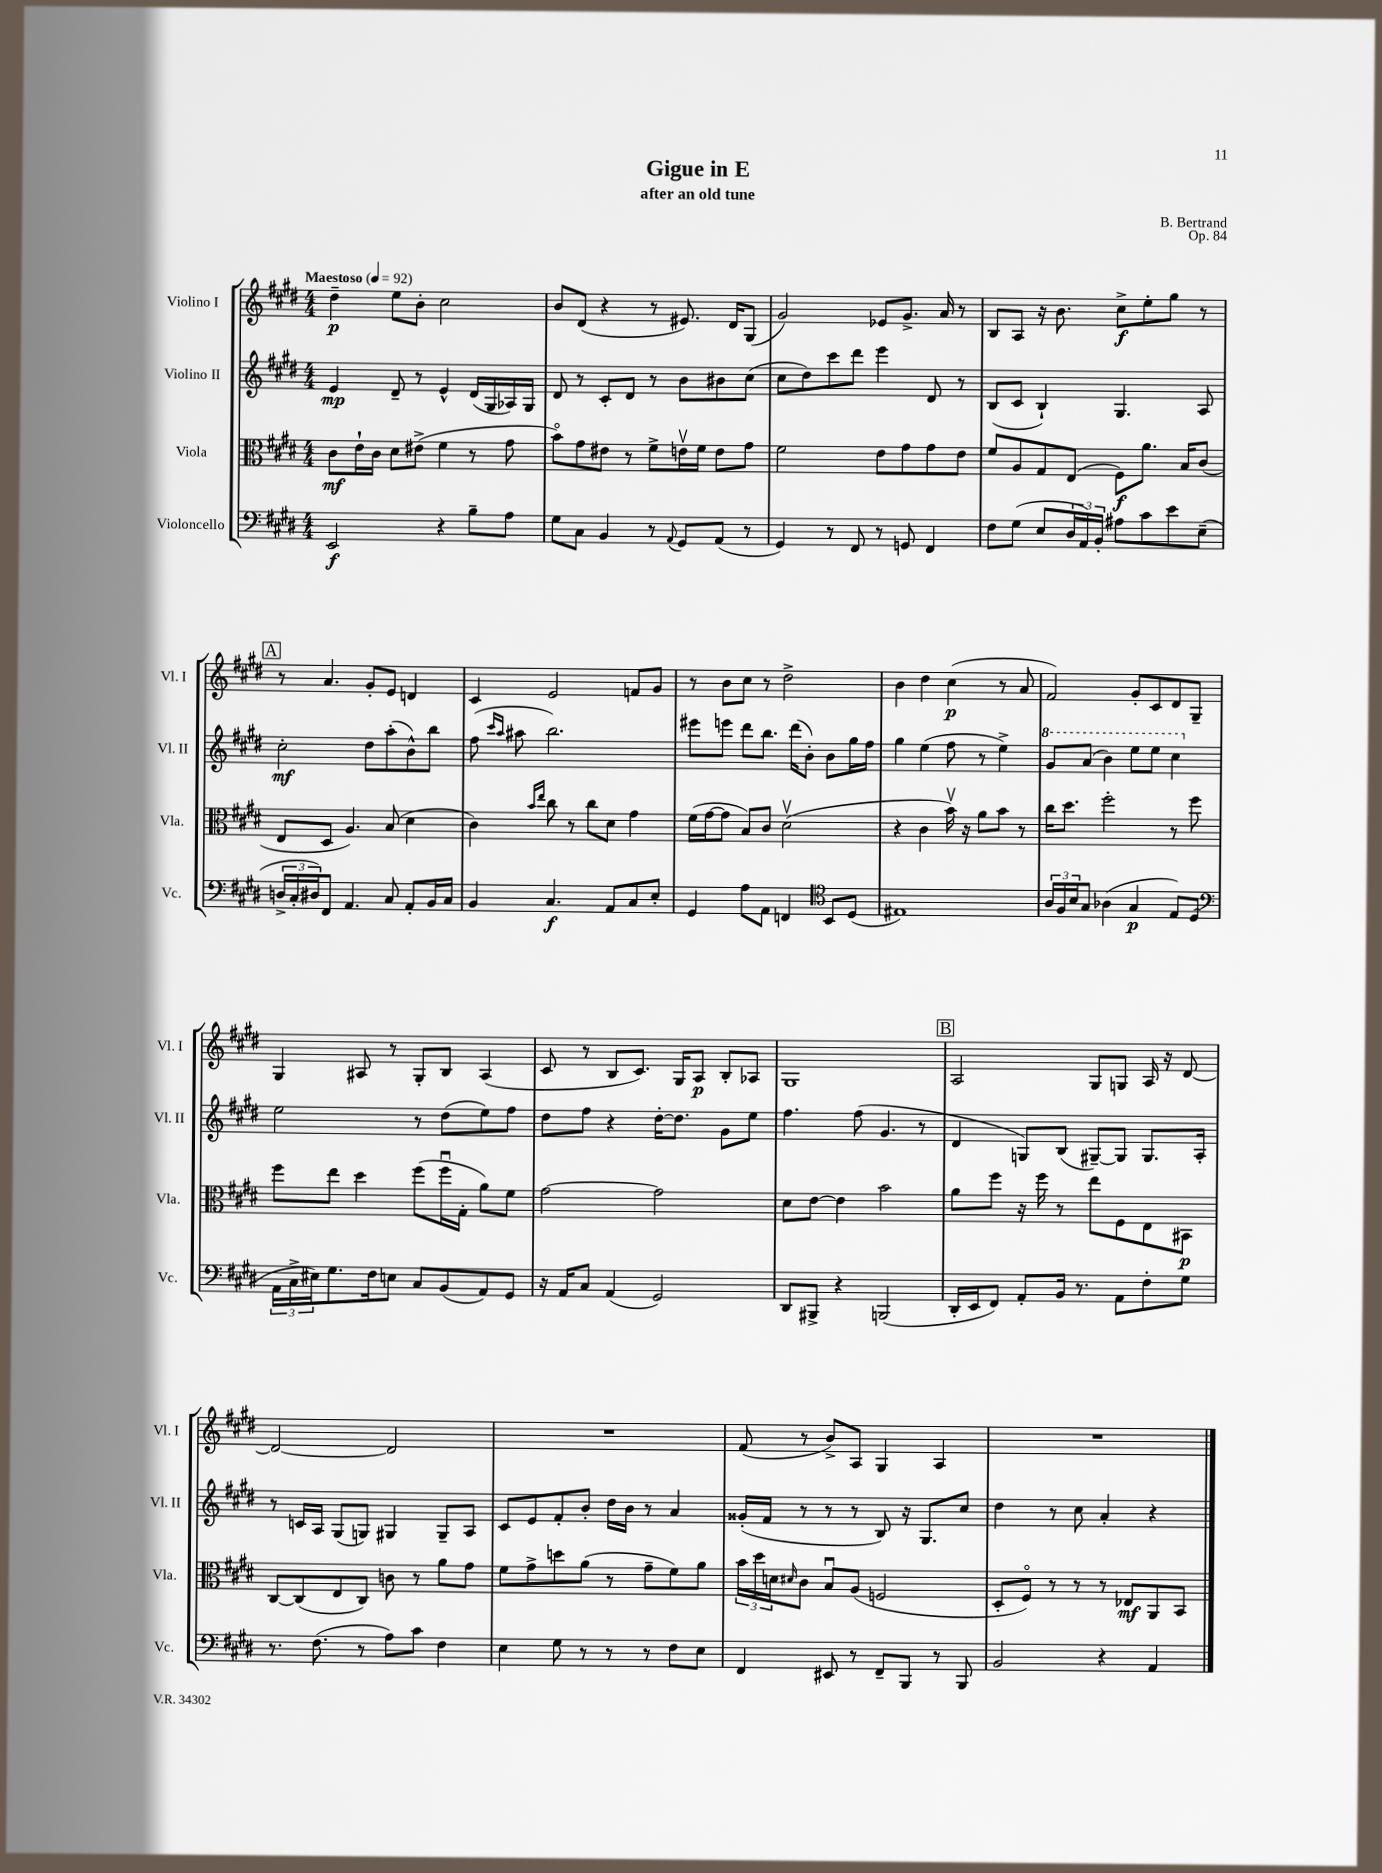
\header { title = "Gigue in E" composer = "B. Bertrand" subtitle = "after an old tune" opus = "Op. 84" }
<<
\new StaffGroup <<
\new Staff = "s0" \with { instrumentName = "Violino I" shortInstrumentName = "Vl. I" } {
    \clef treble \key e \major \numericTimeSignature \time 4/4 \tempo "Maestoso" 4 = 92
    dis''4--\p e''8 b'8-. cis''2 |
    b'8 dis'8( r4 r8 eis'8.) dis'16 gis8( |
    gis'2) ees'8 gis'8.-> a'16 r8 |
    b8 a8 r16 b'8. cis''8->\f e''8-. gis''8 r8 |
    \mark \markup { \box "A" } r8 a'4. gis'8-. e'8 d'4 |
    cis'4 e'2 f'8 gis'8 |
    r8 b'8 cis''8 r8 dis''2-> |
    b'4 dis''4 cis''4\p( r8 a'8 |
    fis'2) gis'8-. cis'8 dis'8 gis8-- |
    gis4 ais8 r8 gis8-. b8 ais4( |
    cis'8 r8 b8 cis'8.) gis16 a8\p b8-. aes8 |
    gis1 |
    \mark \markup { \box "B" } a2 gis8 g8 a16 r16 dis'8~ |
    dis'2~ dis'2 |
    R1 |
    fis'8( r8 b'8->) a8 gis4 a4 |
    R1 \bar "|." |
}
\new Staff = "s1" \with { instrumentName = "Violino II" shortInstrumentName = "Vl. II" } {
    \clef treble \key e \major \numericTimeSignature \time 4/4
    e'4\mp dis'8-- r8 e'4-^ dis'16( gis16 aes16) gis16 |
    dis'8 r8 cis'8-. dis'8 r8 b'8 bis'8 cis''8( |
    cis''8 dis''8) cis'''8 dis'''8 e'''4 dis'8 r8 |
    b8( cis'8 b4-!) gis4. a8 |
    \mark \markup { \box "A" } cis''2-.\mf dis''8 a''8-.( b'8-^) b''8 |
    fis''8( \grace { cis'''16 a''16 } ais''8 b''2.) |
    eis'''8 e'''8 dis'''8 b''8. dis'''16( b'8-.) b'8 gis''16 fis''16 |
    gis''4 e''4( fis''8 r8 e''4->) |
    \ottava #1 gis''8 a''8( b''4) e'''8 e'''8 cis'''4 \ottava #0 |
    e''2 r8 dis''8( e''8) fis''8 |
    dis''8 fis''8 r4 dis''16~-. dis''8. gis'8 e''8 |
    fis''4. fis''8( gis'4. r8 |
    \mark \markup { \box "B" } dis'4 g8) b8( gis8~--) gis8 gis8. a16-. |
    r8 c'16 a16 gis8( g8) gis4 gis8-- a8 |
    cis'8 e'8 fis'8-. b'8-. dis''16 b'16 r8 a'4 |
    gisis'16-.( fis'16 r8 r8 r8 b8) r16 gis8. cis''8 |
    dis''4 r8 cis''8 a'4-. r4 \bar "|." |
}
\new Staff = "s2" \with { instrumentName = "Viola" shortInstrumentName = "Vla." } {
    \clef alto \key e \major \numericTimeSignature \time 4/4
    cis'8\mf e'16-! cis'16 dis'8 eis'8->( fis'4 r8 gis'8 |
    b'8\flageolet) gis'8 eis'8 r8 fis'8-> e'16\upbow fis'16 e'8 gis'8 |
    fis'2 e'8 gis'8 gis'8 e'8 |
    fis'8 a8 gis8 e8( fis8\f) a'8. b16 cis'8( |
    \mark \markup { \box "A" } e8 dis8 a4.) b8( dis'4 |
    cis'4) \grace { b'16 e''16 } cis''8 r8 cis''8 dis'8 gis'4 |
    fis'16( gis'16~ gis'8 b8) cis'8 dis'2\upbow( |
    r4 cis'4 b'16\upbow) r16 a'8 b'8 r8 |
    cis''16 dis''8. fis''2-. r8 fis''8 |
    fis''8 e''8 dis''4 fis''8( fis''16\downbow gis16-. a'8) fis'8 |
    gis'2~ gis'2 |
    dis'8 e'8~ e'4 b'2 |
    \mark \markup { \box "B" } a'8 fis''8 r16 fis''16 r8 e''8 fis8 e8 bis,8\p |
    cis8~ cis8( e8 cis8) c'8 r8 a'8 gis'8 |
    fis'8 gis'8-> d''8 a'8( r8 gis'8-- fis'8) a'8 |
    \tuplet 3/2 { b'16 dis''16 d'16 } \grace { dis'16 } cis'8 b8\downbow a8( f2 |
    dis8-. fis8\flageolet) r8 r8 r8 ees8\mf a,8 b,8 \bar "|." |
}
\new Staff = "s3" \with { instrumentName = "Violoncello" shortInstrumentName = "Vc." } {
    \clef bass \key e \major \numericTimeSignature \time 4/4
    e,2\f r4 b8-- a8 |
    gis8 cis8 b,4 r8 \appoggiatura { a,8 } gis,8 a,8( r8 |
    gis,4) r8 fis,8 r8 g,8 fis,4 |
    fis8 gis8( e8 \tuplet 3/2 { dis16 a,16) b,16-. } ais8 cis'8 e'8 e8--( |
    \mark \markup { \box "A" } \tuplet 3/2 { d16-> cis16-. dis16) } fis,8 a,4. cis8 a,8-. b,16 cis16 |
    b,4 cis4.\f a,8 cis8 e8-. |
    gis,4 a8 a,8 f,4 \clef tenor b,8 dis8( |
    eis1) |
    \tuplet 3/2 { a16 fis16 b16 } gis8 aes4( gis4\p e8) dis8( |
    \clef bass \tuplet 3/2 { a,16 cis16-> eis16) } gis8. fis16 e8 cis8 b,8( a,8) gis,8 |
    r16 a,16 cis8 a,4( gis,2) |
    dis,8 bis,,8-> r4 b,,2( |
    \mark \markup { \box "B" } dis,16-. e,16 fis,8) a,8-. b,16 r8. a,8 fis8-. gis8 |
    r8. fis8.( r8 a8) cis'8 fis4 |
    e4 gis8 r8 r8 r8 fis8 e8 |
    fis,4 eis,8 r8 fis,8-- b,,8 r8 b,,8 |
    b,2 r4 a,4 \bar "|." |
}
>>
>>
\layout { \context { \Score \remove "Bar_number_engraver" } }
